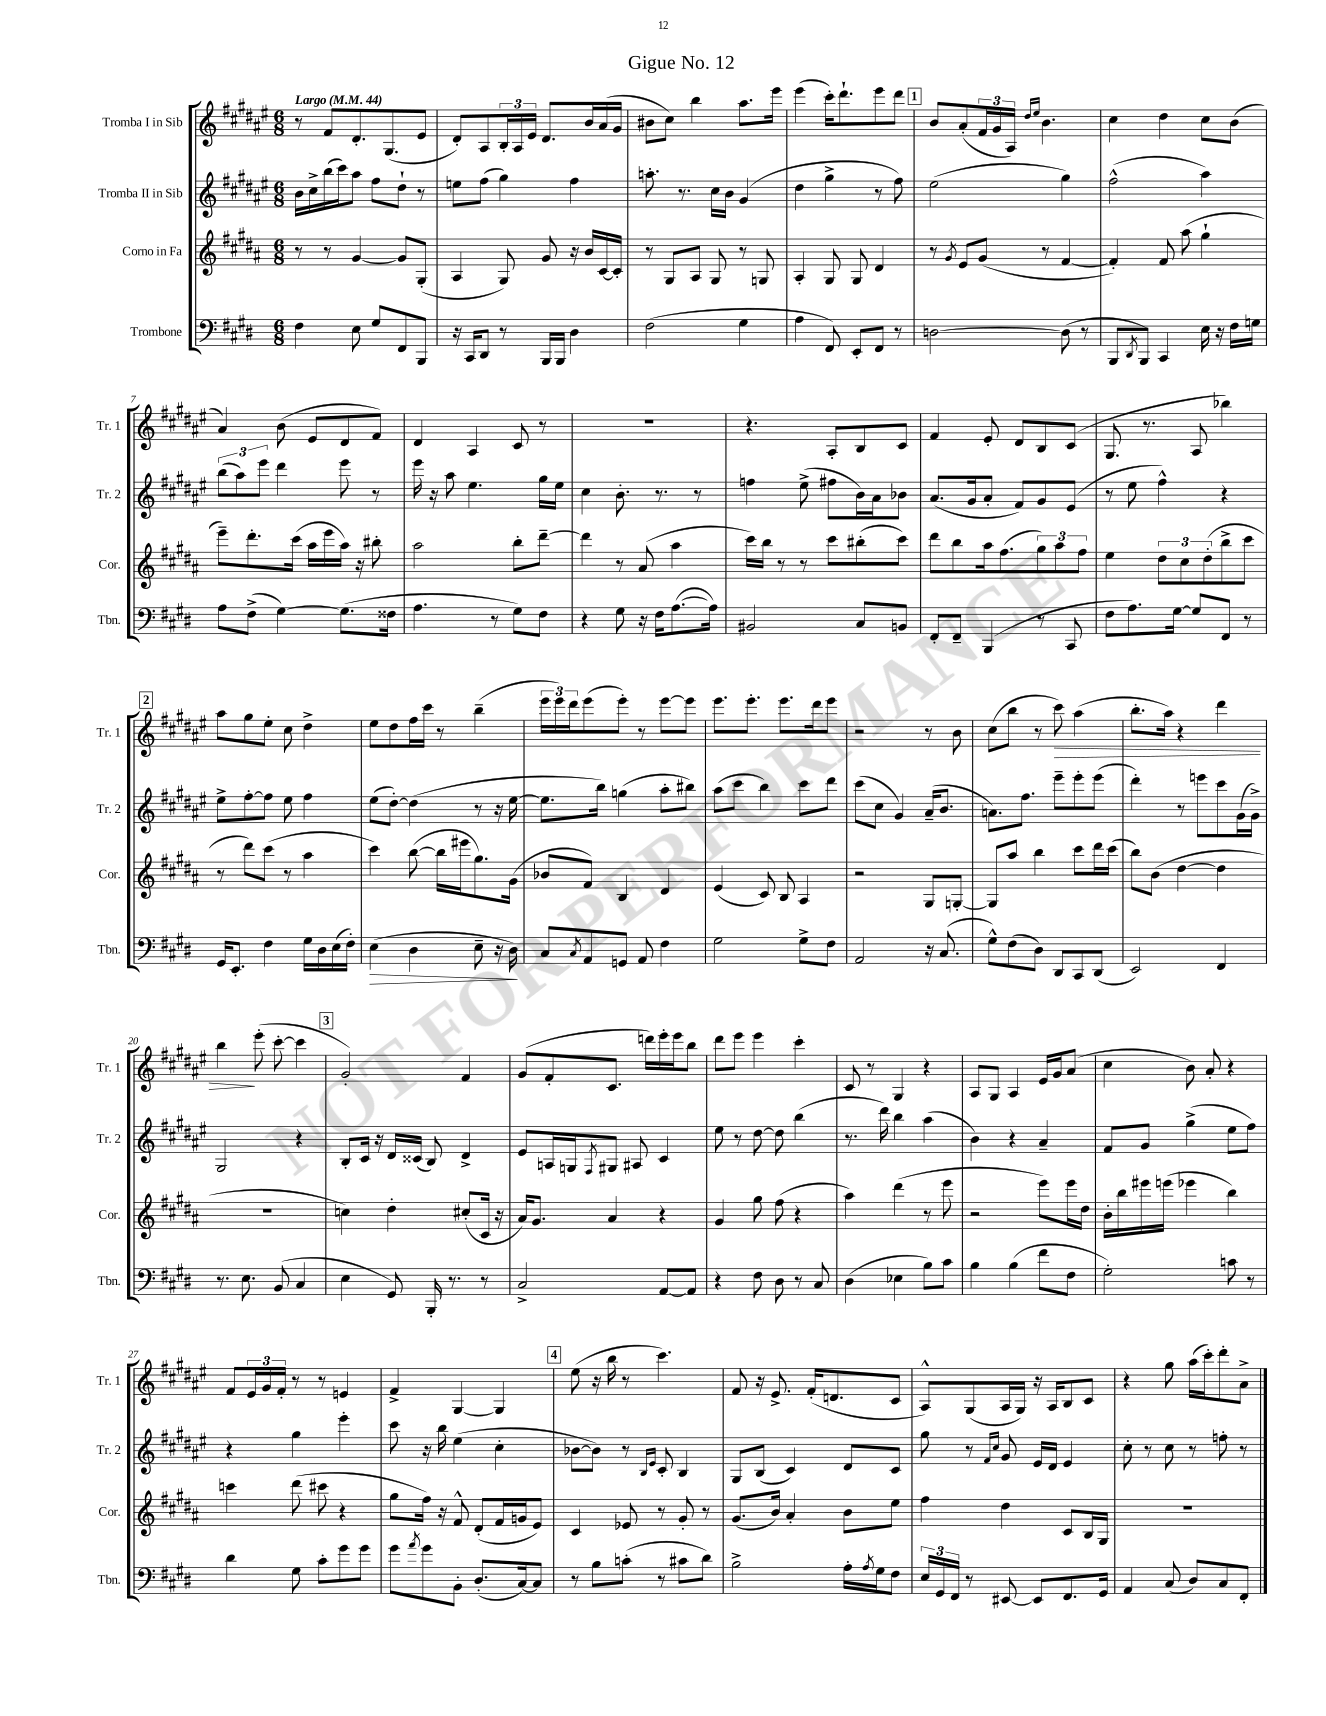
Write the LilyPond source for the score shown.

\header { title = "Gigue No. 12" }
<<
\new StaffGroup <<
\new Staff = "s0" \with { instrumentName = "Tromba I in Sib" shortInstrumentName = "Tr. 1" } {
    \clef treble \key fis \major \numericTimeSignature \time 6/8 \tempo "Largo" 4 = 44
    r8 fis'8 dis'8.-. gis8.( eis'8 |
    dis'8-.) ais8 \tuplet 3/2 { b16-. ais16 eis'16 } dis'8. b'16 ais'16( gis'16 |
    bis'8 cis''8) b''4 ais''8. eis'''16 |
    eis'''4( cis'''16-.) dis'''8.-! eis'''8 dis'''8 |
    \mark \markup { \box "1" } b'8 ais'8-.( \tuplet 3/2 { fis'16 gis'16 ais16) } \grace { dis''16 eis''16 } b'4. |
    cis''4 dis''4 cis''8 b'8( |
    ais'4) b'8( eis'8 dis'8 fis'8) |
    dis'4 ais4 cis'8 r8 |
    R2. |
    r4. ais8-. b8 cis'8 |
    fis'4 eis'8-. dis'8 b8 cis'8( |
    gis8. r8. ais8 bes''4) |
    \mark \markup { \box "2" } ais''8 gis''8 eis''8-. cis''8 dis''4-> |
    eis''8 dis''8 fis''16 cis'''16 r8 b''4--( |
    \tuplet 3/2 { eis'''16 eis'''16) dis'''16 } eis'''8( eis'''8-.) r8 eis'''8~ eis'''8 |
    eis'''8. eis'''8.-. eis'''8. dis'''16 eis'''8 |
    r2 r8 b'8 |
    cis''8( b''8 r8 cis'''8\>) ais''4( |
    b''8.-. ais''16) r4 dis'''4 |
    b''4\! eis'''8-.( cis'''8~-. cis'''4 |
    \mark \markup { \box "3" } gis'2-.) fis'4 |
    gis'8( fis'8-. cis'8. d'''16) eis'''16-. eis'''16 b''8 |
    dis'''8 eis'''8 eis'''4 cis'''4-. |
    cis'8 r8 gis4 r4 |
    ais8 gis8 ais4 eis'16 gis'16 ais'8( |
    cis''4 b'8) ais'8-. r4 |
    fis'8 \tuplet 3/2 { eis'16 gis'16 fis'16-. } r8 r8 e'4 |
    fis'4-> gis4~ gis4 |
    \mark \markup { \box "4" } eis''8( r16 b''16 r8 cis'''4.) |
    fis'8 r16 eis'8.-> fis'16-.( d'8. cis'8 |
    ais8-^) gis8( ais16 gis16) r16 ais16 b8 cis'8 |
    r4 gis''8 ais''16( cis'''16-.) dis'''8-. ais'8-> \bar "|." |
}
\new Staff = "s1" \with { instrumentName = "Tromba II in Sib" shortInstrumentName = "Tr. 2" } {
    \clef treble \key fis \major \numericTimeSignature \time 6/8
    b'16 cis''16-> b''16( cis'''16) ais''8 fis''8 dis''8-! r8 |
    e''8 fis''8( gis''4) fis''4 |
    a''8.-. r8. cis''16 b'16 gis'4( |
    dis''4 gis''4-> r8 fis''8) |
    \mark \markup { \box "1" } eis''2( gis''4) |
    fis''2-^( ais''4) |
    \tuplet 3/2 { b''8( ais''8) eis'''8 } dis'''4 eis'''8 r8 |
    eis'''16 r16 ais''8 eis''4. gis''16 eis''16 |
    cis''4 b'8.-. r8. r8 |
    f''4 eis''8->( fis''8 b'16) ais'16 bes'8 |
    ais'8.( gis'16 ais'8-. fis'8) gis'8 eis'8( |
    r8 eis''8 fis''4-^) r4 |
    \mark \markup { \box "2" } eis''8-> fis''8~-. fis''8 eis''8 fis''4 |
    eis''8( dis''8~-.) dis''4( r8 r16 eis''16~ |
    eis''8. b''16) g''4( ais''8-. bis''8) |
    ais''8( cis'''8 b''4) cis'''8 dis'''8 |
    cis'''8( cis''8 gis'4) ais'16--( b'8. |
    a'8.) fis''8. eis'''8-- eis'''8-. eis'''8( |
    dis'''4-.) r8 e'''8 cis'''8 gis'16( gis'16->) |
    gis2 r4 |
    \mark \markup { \box "3" } b8-. cis'16 r16 dis'16 cisis'16( b8) dis'4-> |
    eis'8 a16 g16 \acciaccatura { fis8 } gis8 ais8 cis'4 |
    eis''8 r8 dis''8~ dis''8 b''4( |
    r8. dis'''16) b''4 ais''4( |
    b'4) r4 ais'4-- |
    fis'8 gis'8 gis''4->( eis''8 fis''8) |
    r4 gis''4 eis'''4-. |
    cis'''8 r16 b''16 eis''4( cis''4-. |
    \mark \markup { \box "4" } bes'8~ bes'8) r8 \grace { b16 eis'16 } cis'8-. b4 |
    gis8 b8( cis'4) dis'8 cis'8 |
    gis''8 r8 \grace { fis'16 cis''16 } gis'8 eis'16 dis'16 eis'4 |
    cis''8-. r8 cis''8 r8 f''8-. r8 \bar "|." |
}
\new Staff = "s2" \with { instrumentName = "Corno in Fa" shortInstrumentName = "Cor." } {
    \clef treble \key b \major \numericTimeSignature \time 6/8
    r8 r8 gis'4~ gis'8 gis8-.( |
    ais4 gis8) gis'8 r16 b'16 cis'16~ cis'16-. |
    r8 gis8 ais8 gis8 r8 g8 |
    ais4-. gis8 gis8 dis'4 |
    \mark \markup { \box "1" } r8 \acciaccatura { gis'8 } e'8 gis'8( r8 fis'4~ |
    fis'4-.) fis'8 ais''8( gis''4-! |
    e'''8--) dis'''8.-. cis'''16( ais''16 e'''16 ais''16) r16 bis''8-. |
    ais''2 b''8-. dis'''8~-- |
    dis'''4 r8 ais'8( ais''4 |
    cis'''16) b''16 r8 r8 cis'''8 bis''8-.( cis'''8) |
    dis'''8 b''8 ais''16 fis''8.( \tuplet 3/2 { gis''8) ais''8 fis''8 } |
    e''4 \tuplet 3/2 { dis''8 cis''8 dis''8-.( } b''8-> cis'''8 |
    \mark \markup { \box "2" } r8 dis'''8) cis'''8( r8 ais''4 |
    cis'''4) b''8~( b''16 eis'''16 gis''8.) gis'16( |
    bes'8 fis'8) b4 dis'4 |
    e'4( cis'8) b8 ais4 |
    r2 gis8 g8~-. |
    g8 ais''8 b''4 cis'''8 dis'''16 cis'''16( |
    b''8) b'8( dis''4~ dis''4 |
    R2. |
    \mark \markup { \box "3" } c''4) dis''4-. cis''8-.( cis'16 r16 |
    ais'16) gis'8. ais'4 r4 |
    gis'4 gis''8 fis''8( r4 |
    ais''4) dis'''4( r8 e'''8 |
    r2 e'''8) e'''16 dis''16 |
    b'16-. b''16 eis'''16 e'''16( ees'''4 b''4) |
    c'''4 dis'''8( cis'''8 r4 |
    gis''8 fis''16) r16 fis'8-^ dis'8-.( fis'16 g'16 e'8) |
    \mark \markup { \box "4" } cis'4 ees'8 r8 gis'8-. r8 |
    gis'8.( b'16) ais'4-. b'8 e''8 |
    fis''4 dis''4 cis'8 b16 gis16 |
    R2. \bar "|." |
}
\new Staff = "s3" \with { instrumentName = "Trombone" shortInstrumentName = "Tbn." } {
    \clef bass \key e \major \numericTimeSignature \time 6/8
    fis4 e8 gis8 fis,8 b,,8 |
    r16 cis,16 dis,8 r8 b,,16 b,,16 dis4 |
    fis2( gis4 |
    a4 fis,8) e,8-. fis,8 r8 |
    \mark \markup { \box "1" } d2~ d8( r8 |
    b,,8 \acciaccatura { dis,8 } b,,8) cis,4 e16 r16 fis16 g16 |
    a8 fis8->( gis4~) gis8.( fisis16 |
    a4. r8 gis8) fis8 |
    r4 gis8 r16 fis16 a8.~( a16) |
    bis,2 cis8 b,8 |
    fis,8-. fis,8-- b,,4( r8 cis,8 |
    fis8 a8.) gis16~ gis8 fis,8 r8 |
    \mark \markup { \box "2" } gis,16 e,8.-. fis4 gis16 dis16 e16( fis16-.) |
    e4\>( dis4 e8-- r16 dis16\!) |
    cis8 \acciaccatura { cis8 } a,8 g,8 a,8 fis4 |
    gis2 gis8-> fis8 |
    a,2 r16 cis8.( |
    gis8-^) fis8( dis8) dis,8 cis,8 dis,8( |
    e,2) fis,4 |
    r8. e8. b,8( cis4 |
    \mark \markup { \box "3" } e4 gis,8) b,,16-. r8. r8 |
    cis2-> a,8~ a,8 |
    r4 fis8 dis8 r8 cis8 |
    dis4( ees4 b8) cis'8 |
    b4 b4( fis'8 fis8 |
    gis2-.) c'8 r8 |
    dis'4 gis8 cis'8-. gis'8 gis'8 |
    gis'8 \acciaccatura { a'8 } gis'8 b,8-. dis8.-.( cis16~) cis8 |
    \mark \markup { \box "4" } r8 b8 c'8-.( r8 cis'8 dis'8) |
    b2-> a16-. \acciaccatura { a8 } gis16 fis8 |
    \tuplet 3/2 { e16 gis,16 fis,16 } r8 eis,8~ eis,8 fis,8. gis,16 |
    a,4 cis8( dis8) cis8 fis,8-. \bar "|." |
}
>>
>>
